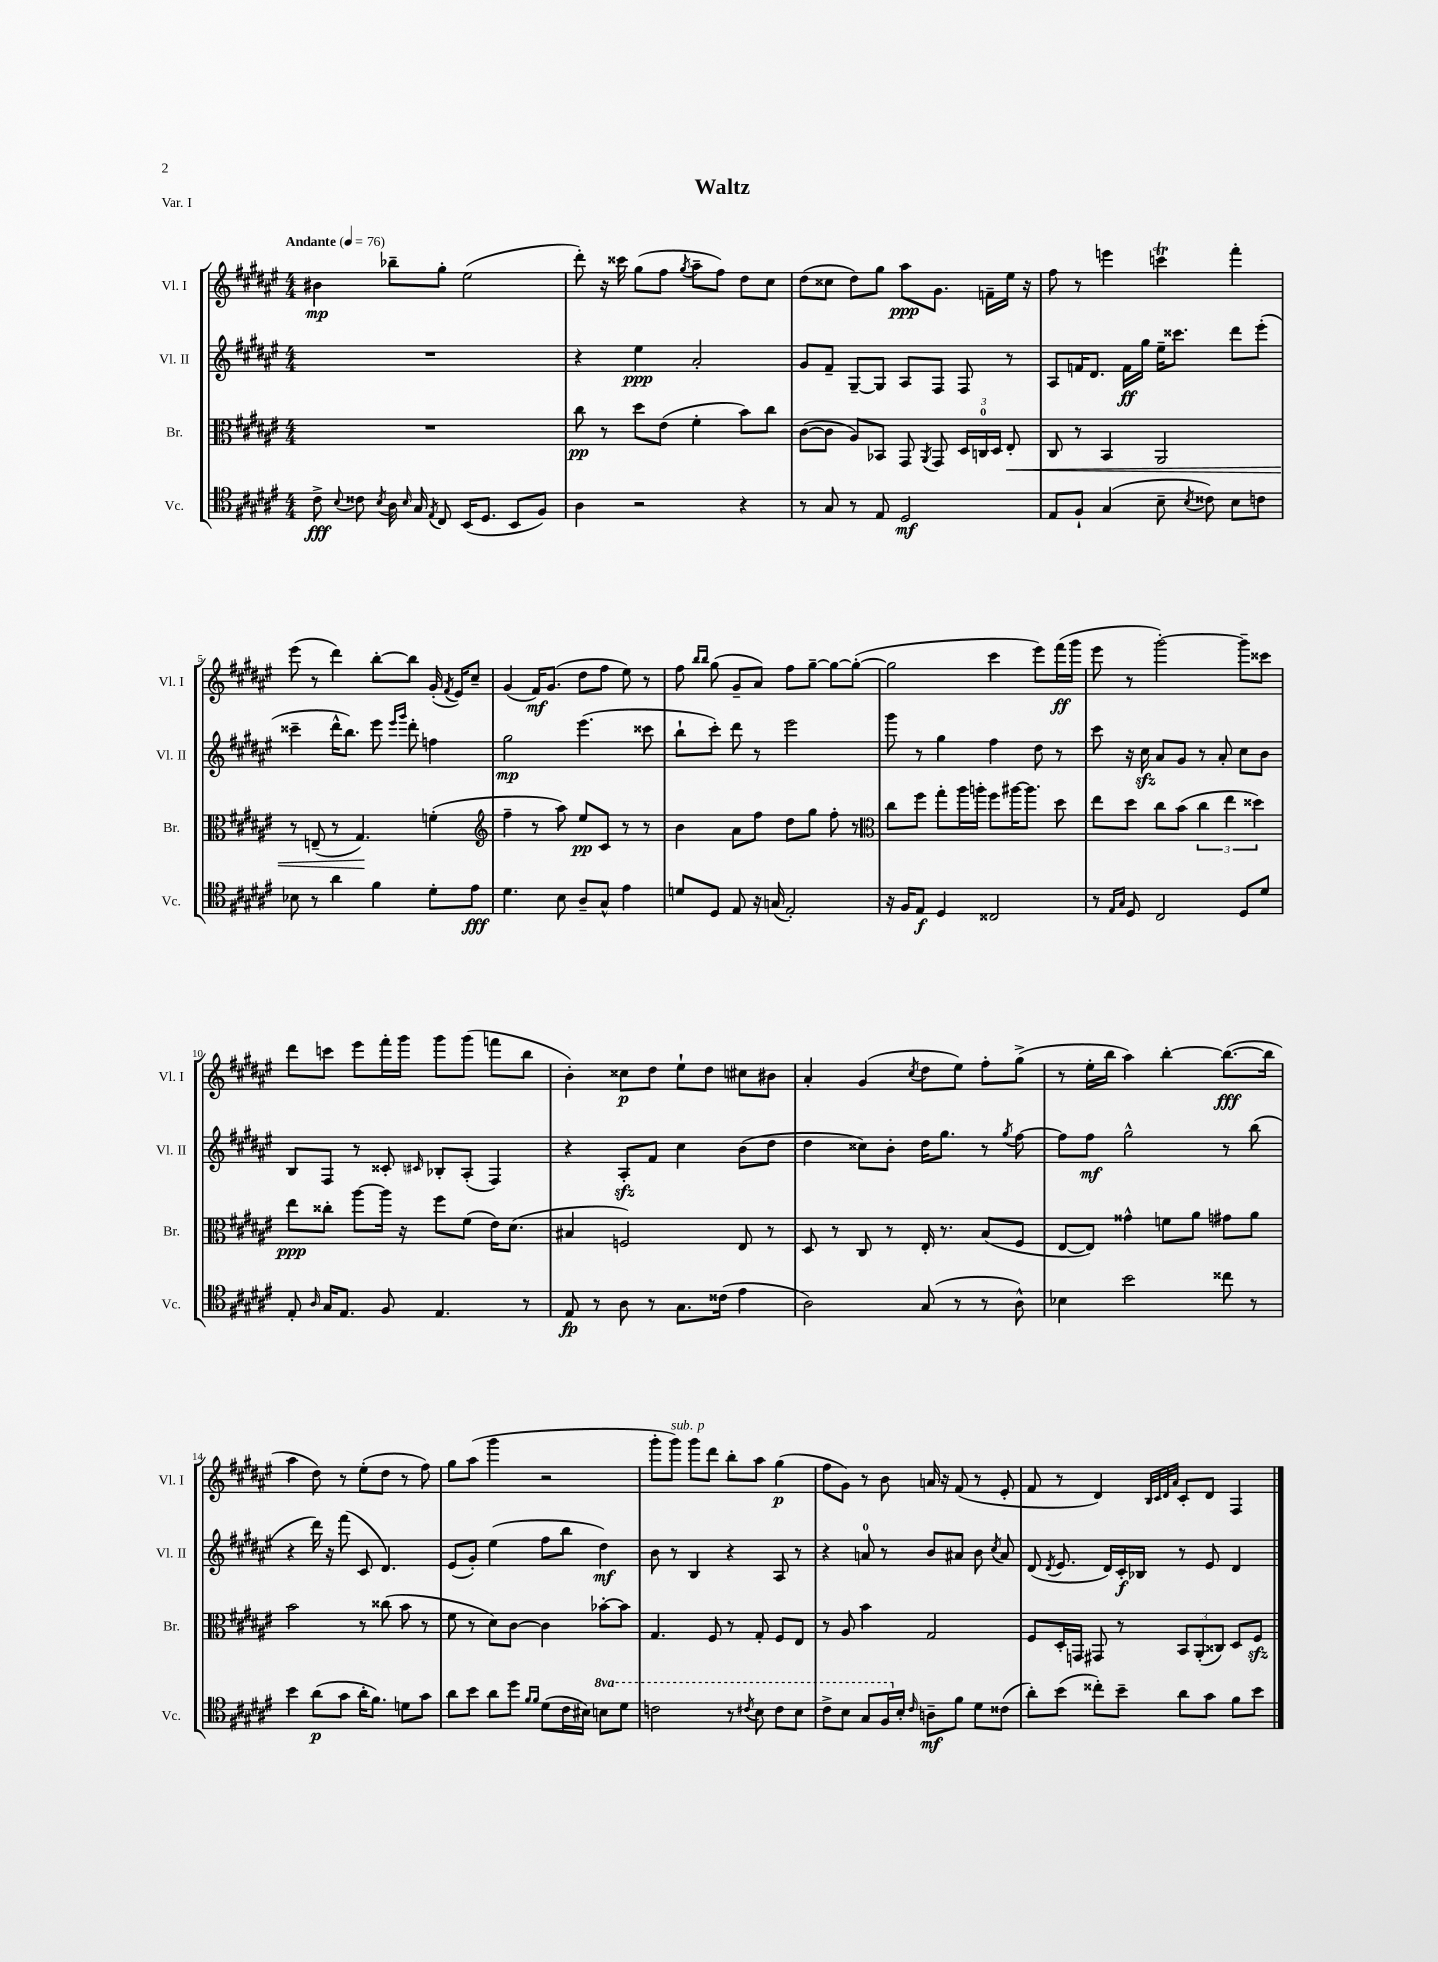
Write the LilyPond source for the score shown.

\header { title = "Waltz" piece = "Var. I" }
<<
\new StaffGroup <<
\new Staff = "s0" \with { instrumentName = "Vl. I" shortInstrumentName = "Vl. I" } {
    \clef treble \key fis \major \numericTimeSignature \time 4/4 \tempo "Andante" 4 = 76
    \autoBeamOff bis'4\mp bes''8[-- gis''8]-. eis''2( |
    dis'''8-.) r16 cisis'''16 gis''8[( fis''8] \acciaccatura { gis''8 } ais''8[-- fis''8]) dis''8[ cis''8] |
    dis''8[( cisis''8] dis''8[) gis''8] ais''8[\ppp gis'8.] f'16[-- eis''16] r16 |
    fis''8 r8 e'''4 c'''4\trill fis'''4-. |
    eis'''8( r8 dis'''4) b''8[~-. b''8] gis'16-.( \acciaccatura { fis'8 } eis'16[) cis''8]-- |
    gis'4( fis'16[\mf) gis'8.]( dis''8[ fis''8] eis''8) r8 |
    fis''8 \grace { b''16[ b''16] } gis''8( gis'8[-- ais'8]) fis''8[ gis''8]~-- gis''8[~ gis''8]~-.( |
    gis''2 cis'''4 eis'''8[) fis'''16\ff( gis'''16] |
    eis'''8 r8 gis'''2~-.) gis'''8[-- cisis'''8] |
    dis'''8[ c'''8] eis'''8[ fis'''16-. gis'''16] gis'''8[ gis'''8]( f'''8[ b''8] |
    b'4-.) cisis''8[\p dis''8] eis''8[-! dis''8] cis''8[ bis'8] |
    ais'4-. gis'4( \acciaccatura { cis''8 } dis''8[ eis''8]) fis''8[-. gis''8]->( |
    r8 eis''16[-. b''16] ais''4) b''4~-. b''8.[~\fff( b''16] |
    ais''4 dis''8) r8 eis''8[-.( dis''8] r8 fis''8) |
    gis''8[ ais''8]( gis'''4 r2 |
    gis'''8[-. gis'''8]^\markup { \italic "sub. p" }) gis'''8[ dis'''8] b''8[-. ais''8] gis''4\p( |
    fis''8[ gis'8]) r8 b'8 a'16 r16 fis'8( r8 eis'8-. |
    fis'8 r8 dis'4) \grace { b32[ cis'32 dis'32 ais'32] } cis'8[-. dis'8] fis4 \bar "|." |
}
\new Staff = "s1" \with { instrumentName = "Vl. II" shortInstrumentName = "Vl. II" } {
    \clef treble \key fis \major \numericTimeSignature \time 4/4
    \autoBeamOff R1 |
    r4 eis''4\ppp ais'2-. |
    gis'8[ fis'8]-- gis8[~-- gis8] ais8[ fis8] fis8 r8 |
    ais8[ f'16 dis'8.] f'16[\ff gis''16] eis''16[-- cisis'''8.] dis'''8[ eis'''8]-.( |
    cisis'''4-- dis'''16[-^ b''8.]) eis'''8 \grace { eis'''16[ gis'''16] } dis'''8-. f''4 |
    gis''2\mp eis'''4.( cisis'''8 |
    b''8[-! cis'''8]-.) dis'''8 r8 eis'''2 |
    gis'''8 r8 gis''4 fis''4 dis''8 r8 |
    cis'''8 r16 cis''16\sfz ais'8[ gis'8] r8 ais'8-. cis''8[ b'8] |
    b8[ fis8] r8 cisis'8-. \grace { cis'16 } bes8[-. ais8]-.( fis4) |
    r4 ais8[-.\sfz fis'8] cis''4 b'8[( dis''8] |
    dis''4 cisis''8[) b'8]-. dis''16[ gis''8.] r8 \acciaccatura { gis''8 } fis''8~ |
    fis''8[ fis''8]\mf gis''2-^ r8 b''8( |
    r4 dis'''16) r16 fis'''8( cis'8 dis'4.) |
    eis'8[( gis'8]-.) eis''4( fis''8[ b''8] dis''4\mf) |
    b'8 r8 b4 r4 ais8 r8 |
    r4 a'8-0 r8 b'8[ ais'8] b'8 \acciaccatura { cis''8 } ais'8 |
    dis'8( \acciaccatura { dis'8 } eis'8. dis'16[) cis'16-.\f bes16] r8 eis'8 dis'4 \bar "|." |
}
\new Staff = "s2" \with { instrumentName = "Br." shortInstrumentName = "Br." } {
    \clef alto \key fis \major \numericTimeSignature \time 4/4
    \autoBeamOff R1 |
    cis''8\pp r8 dis''8[ eis'8]( fis'4-. b'8[) cis''8] |
    cis'8[~( cis'8] ais8[) bes,8] gis,8 \acciaccatura { ais,8 } gis,8 \tuplet 3/2 { dis16[ c16-0 dis16] } eis8-.\< |
    cis8 r8 b,4 ais,2 |
    r8 e8--( r8 gis4.\!) f'4-.( |
    \clef treble fis''4-- r8 ais''8) eis''8[\pp cis'8] r8 r8 |
    b'4 ais'8[ fis''8] dis''8[ gis''8] fis''8-. r8 |
    \clef alto cis''8[ fis''8] gis''8[-. ais''16 a''16]-. fis''8[ ais''16~ ais''8.] dis''8 |
    eis''8[ dis''8] cis''8[ b'8]( \tuplet 3/2 { cis''4 eis''4 disis''4) } |
    eis''8[\ppp cisis''8]-. ais''8[~ ais''16] r16 fis''8[ fis'8]( eis'16[) dis'8.]( |
    bis4 f2) eis8 r8 |
    dis8 r8 cis8 r8 eis16-. r8. b8[( fis8] |
    eis8[~ eis8]) gisis'4-^ f'8[ ais'8] gis'8[ ais'8] |
    b'2 r8 cisis''8( b'8 r8 |
    fis'8 r8 dis'8[) cis'8]~ cis'4 bes'8[~-. bes'8] |
    gis4. fis8 r8 gis8-. fis8[ eis8] |
    r8 ais8 b'4 gis2 |
    fis8[ dis16-. g,16] gis,8 r8 \tuplet 3/2 { b,8[ ais,8-.( cisis8]) } dis8[ fis8]\sfz \bar "|." |
}
\new Staff = "s3" \with { instrumentName = "Vc." shortInstrumentName = "Vc." } {
    \clef tenor \key fis \major \numericTimeSignature \time 4/4 \set Staff.ottavationMarkups = #ottavation-simple-ordinals
    \autoBeamOff cis'8->\fff \appoggiatura { b8 } cisis'8 \acciaccatura { b8 } ais16 \grace { b16 } gis16 \acciaccatura { eis8 } cis8 b,16[( dis8.] b,8[ fis8]) |
    ais4 r2 r4 |
    r8 gis8 r8 eis8 dis2\mf |
    eis8[ fis8]-! gis4( b8-- \acciaccatura { b8 } cisis'8) b8[ c'8] |
    bes8 r8 ais'4 fis'4 dis'8[-. eis'8]\fff |
    dis'4. b8 ais8[-- gis8]-^ eis'4 |
    d'8[ dis8] eis8 r16 g16( eis2-.) |
    r16 fis16[ eis8]\f dis4 cisis2 |
    r8 \grace { eis16[ gis16] } dis8 cis2 dis8[ dis'8] |
    eis8-. \grace { ais16 } gis16[ eis8.] fis8 eis4. r8 |
    eis8\fp r8 ais8 r8 gis8.[ cisis'16]( eis'4 |
    ais2) gis8( r8 r8 ais8-^) |
    bes4 b'2 cisis''8 r8 |
    b'4 ais'8[\p( gis'8] ais'16[-. fis'8.]) d'8[ gis'8] |
    ais'8[ b'8] ais'8[ dis''8] \grace { fis'16[ fis'16] } dis'8[( cis'16 bis16]) \ottava #1 b'!8[ dis''8] |
    c''2 r8 \acciaccatura { cis''8 } b'8 cis''8[ b'8] |
    cis''8[-> b'8] gis'8[ fis'16 \ottava #0 b16]-. \grace { cis'16 } a8[--\mf fis'8] dis'8[ cisis'8]( |
    ais'8[-.) b'8]( cisis''8[-.) b'8]-- ais'8[ gis'8] fis'8[ b'8] \bar "|." |
}
>>
>>
